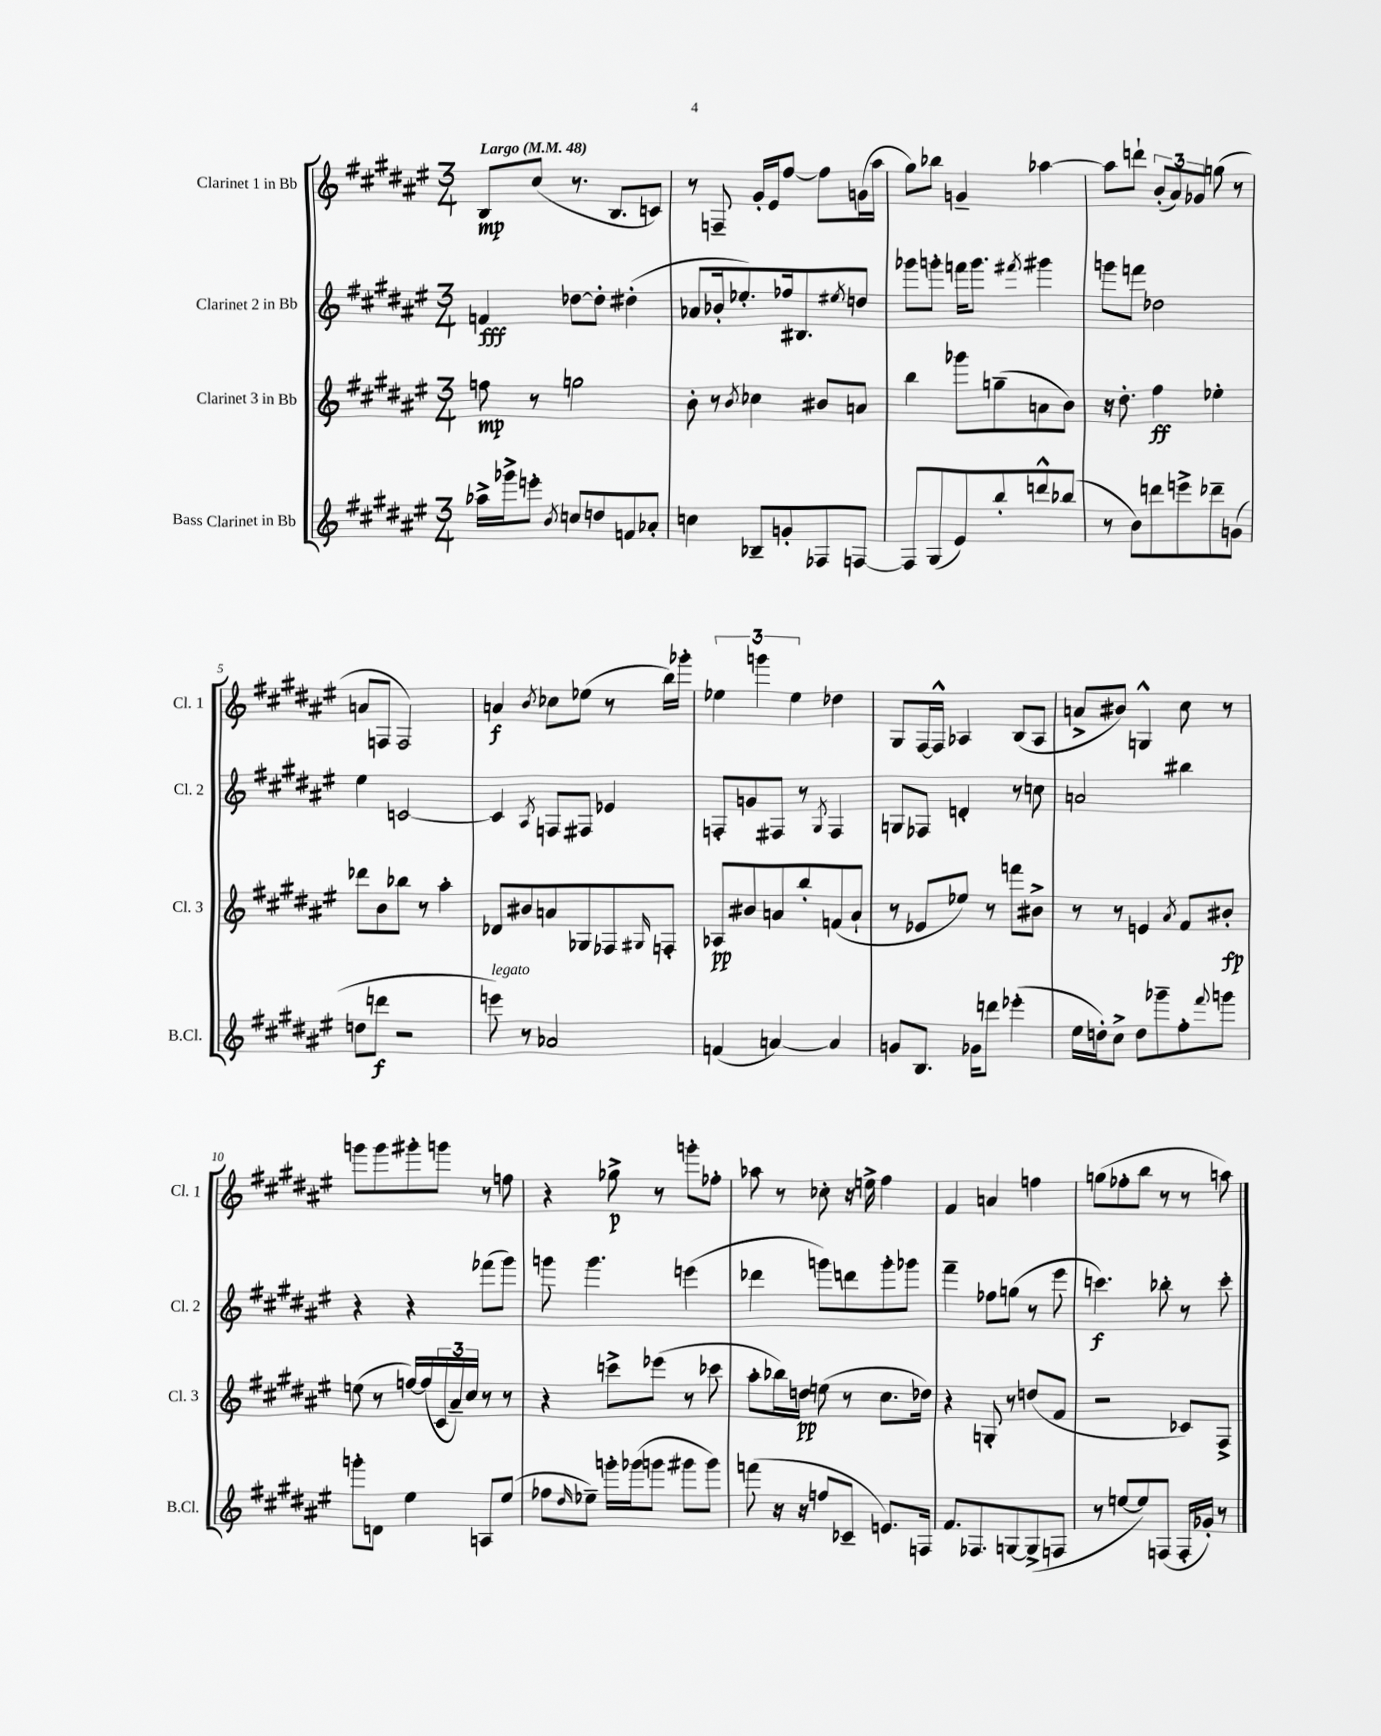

**kern	**dynam	**kern	**dynam	**kern	**dynam	**kern	**dynam
*part4	*part4	*part3	*part3	*part2	*part2	*part1	*part1
*staff4	*staff4	*staff3	*staff3	*staff2	*staff2	*staff1	*staff1
*I"Bass Clarinet in Bb	*	*I"Clarinet 3 in Bb	*	*I"Clarinet 2 in Bb	*	*I"Clarinet 1 in Bb	*
*I'B.Cl.	*	*I'Cl. 3	*	*I'Cl. 2	*	*I'Cl. 1	*
*clefG2	*	*clefG2	*	*clefG2	*	*clefG2	*
*k[f#c#g#d#a#e#]	*	*k[f#c#g#d#a#e#]	*	*k[f#c#g#d#a#e#]	*	*k[f#c#g#d#a#e#]	*
*M3/4	*	*M3/4	*	*M3/4	*	*M3/4	*
*MM48	*	*MM48	*	*MM48	*	*MM48	*
=1	=1	=1	=1	=1	=1	=1	=1
!	!	!	!	!	!	!LO:TX:a:B:t=Largo	!
16aa-X^\LL	.	8ffn\	mp	4fn/	fff	8B/L	mp
16ggg-X^\J	.	.	.	.	.	.	.
8eeen'\J	.	8r	.	.	.	(8cc#/J	.
8qb/	.	.	.	.	.	.	.
8ccn/L	.	2ggn\	.	[8dd-X\L	.	8.r	.
8ddn/	.	.	.	8dd-'\J]	.	.	.
.	.	.	.	.	.	8.B/L	.
8fn/	.	.	.	(4dd#X'\	.	.	.
8a-X'/J	.	.	.	.	.	8cn/J)	.
=2	=2	=2	=2	=2	=2	=2	=2
4ccn\	.	8b'\	.	8a-X/L	.	8r	.
.	.	8r	.	16b-X'/k	.	8Fn~/	.
.	.	.	.	8.ee-X'/)	.	.	.
.	.	8qb/	.	.	.	.	.
8B-X~/L	.	4cc-X\	.	.	.	16g#'/LL	.
.	.	.	.	.	.	16e#/J	.
8gn'/	.	.	.	16ff-X/k	.	[8ff#/J	.
.	.	.	.	8.B#X/	.	.	.
8F-X/	.	8b#X/L	.	.	.	8ff#\L]	.
.	.	.	.	8qee#X/	.	.	.
[8Fn/J	.	8an/J	.	8ddn/J	.	(16gn\L	.
.	.	.	.	.	.	16aa#\JJ	.
=3	=3	=3	=3	=3	=3	=3	=3
8F/L]	.	4bb\	.	8ggg-X\L	.	8gg#\L)	.
(8G#/	.	.	.	8gggn'\J	.	8bb-X\J	.
8e#/)	.	8ggg-X\L	.	16fffn\KL	.	4gn~/	.
.	.	.	.	8.ggg\J	.	.	.
8bb'/	.	(8ggn~\	.	.	.	.	.
.	.	.	.	8qfff#X/	.	.	.
8dddn^^/	.	8an\	.	4ggg#X\	.	[4aa-X\	.
(8bb-X/J	.	8b\J)	.	.	.	.	.
=4	=4	=4	=4	=4	=4	=4	=4
8r	.	16r	.	8gggn\L	.	8aa-\L]	.
.	.	8.dd#'\	.	.	.	.	.
8b\L)	.	.	.	8fffn\J	.	8dddn`\J	.
8dddn\	.	4ff#\	ff	2dd-X\	.	(12b'/L	.
.	.	.	.	.	.	12a#/)	.
8eeen^\	.	.	.	.	.	.	.
.	.	.	.	.	.	12g-X/J	.
8ddd-X~\	.	4ee-X'\	.	.	.	(8ggn\	.
(8gn\J	.	.	.	.	.	8r	.
!!LO:LB:g=z
=5	=5	=5	=5	=5	=5	=5	=5
8ddn\L	.	8ddd-X\L	.	4ee#\	.	8an/L	.
8dddn\J	f	8b\	.	.	.	8Fn/J	.
2r	.	8bb-X\J	.	[2cn/	.	2F/)	.
.	.	8r	.	.	.	.	.
.	.	4aa#'\	.	.	.	.	.
=6	=6	=6	=6	=6	=6	=6	=6
!LO:TX:a:i:t=legato	!	!	!	!	!	!	!
8eeen\)	.	8d-X/L	.	4c/]	.	4an/	f
8r	.	8b#X/	.	.	.	.	.
.	.	.	.	8qA#/	.	8qb/	.
2a-X/	.	8an/	.	8Fn/L	.	8cc-X\L	.
.	.	8G-X/	.	8F#X/J	.	(8ee-X\J	.
.	.	8F-X/	.	4e-X/	.	8r	.
.	.	16qqG#X/	.	.	.	.	.
.	.	8Fn'/J	.	.	.	16bb\LL)	.
.	.	.	.	.	.	16ggg-X'\JJ	.
=7	=7	=7	=7	=7	=7	=7	=7
(4fn/	.	8A-X/L	pp	8Fn'/L	.	6ee-X\	.
.	.	8b#X/	.	8gn/	.	.	.
.	.	.	.	.	.	6gggn\	.
[4an/)	.	8an/	.	8F#X/J	.	.	.
.	.	.	.	.	.	6ee-\	.
.	.	8bb'/	.	8r	.	.	.
.	.	.	.	8qG#/	.	.	.
4a/]	.	(8fn/	.	4F#/	.	4dd-X\	.
.	.	8a`/J	.	.	.	.	.
=8	=8	=8	=8	=8	=8	=8	=8
8gn/L	.	8r	.	8Gn/L	.	8G#/L	.
8.B/J	.	8e-X/L	.	8F-X/J	.	[16F#/L	.
.	.	.	.	.	.	16F#^^/JJ]	.
.	.	8ee-X/J)	.	4dn'/	.	4A-X/	.
16g-X\KL	.	.	.	.	.	.	.
8dddn\J	.	8r	.	.	.	.	.
(4eee-X'\	.	8fffn\L	.	8r	.	(8B/L	.
.	.	8b#X^\J	.	8ccn\	.	8A-/J	.
=9	=9	=9	=9	=9	=9	=9	=9
16ee#\LL	.	8r	.	2an/	.	8an^/L	.
16ddn'\J)	.	.	.	.	.	.	.
8cc#^\J	.	8r	.	.	.	8b#X/J)	.
8dd\L	.	4en/	.	.	.	4Gn^^/	.
8ggg-X~\	.	.	.	.	.	.	.
.	.	8qa#/	.	.	.	.	.
8ff#'\	.	8f#/L	.	4bb#X\	.	8cc#\	.
8qqfff#/	.	.	.	.	.	.	.
8gggn\J	.	8b#X'/J	fp	.	.	8r	.
!!LO:LB:g=z
=10	=10	=10	=10	=10	=10	=10	=10
8gggn'\L	.	(8een\	.	4r	.	8gggn\L	.
8dn\J	.	8r	.	.	.	8ggg\	.
4ee#\	.	[16ffn/LL)	.	4r	.	8ggg#X'\	.
.	.	(16ff/]	.	.	.	.	.
.	.	24c#/	.	.	.	8gggn\J	.
.	.	24a#~/)	.	.	.	.	.
.	.	24cc#/JJ	.	.	.	.	.
8An/L	.	8r	.	(8fff-X\L	.	8r	.
(8ee#/J	.	8r	.	8ggg#\J)	.	8ffn\	.
=11	=11	=11	=11	=11	=11	=11	=11
8ff-X\L	.	4r	.	8gggn\	.	4r	.
16qqdd#/	.	.	.	.	.	.	.
8ee-X~\J)	.	.	.	4.ggg\	.	.	.
16gggn'\LL	.	8cccn^\L	.	.	.	8gg-X^\	p
(16ggg-X\J	.	.	.	.	.	.	.
8gggn\J	.	(8eee-X\J	.	.	.	8r	.
8ggg#X\L	.	8r	.	(4eeen\	.	8gggn'\L	.
8ggg#\J)	.	8ccc-X\	.	.	.	8ff-X'\J	.
=12	=12	=12	=12	=12	=12	=12	=12
(8fffn\	.	8aa#'\L	.	4ddd-X\	.	8aa-X\	.
16r	.	16bb-X\L)	.	.	.	8r	.
16r	.	16ddn\JJ	pp	.	.	.	.
8ffn/L	.	(8een\	.	8gggn\L)	.	8cc-X'\	.
8c-X~/J	.	8r	.	8dddn\	.	16r	.
.	.	.	.	.	.	16een^\	.
8.en/L)	.	8.cc#\L	.	8ggg'\	.	4ff#\	.
.	.	.	.	8ggg-X\J	.	.	.
16Fn/Jk	.	16dd-X\Jk)	.	.	.	.	.
=13	=13	=13	=13	=13	=13	=13	=13
8.f#/L	.	4r	.	4fff#~\	.	4f#/	.
8.F-X/	.	.	.	.	.	.	.
.	.	8Gn'/	.	8ff-X\L	.	4an/	.
[8Gn/	.	8r	.	(8ggn\J	.	.	.
(8G^/]	.	(8ddn/L	.	8r	.	4ffn\	.
8Fn/J	.	8f#/J	.	8eee#\	.	.	.
=14	=14	=14	=14	=14	=14	=14	=14
8r	.	2r	.	4.cccn\)	f	(8ggn\L	.
[8een/L	.	.	.	.	.	8ff-X'\	.
8ee/])	.	.	.	.	.	8bb\J	.
(8Fn/J	.	.	.	8bb-X'\	.	8r	.
16F'/LL	.	8c-X/L)	.	8r	.	8r	.
16g-X'/JJ)	.	.	.	.	.	.	.
8r	.	8F#^/J	.	8ccc'\	.	8aan\)	.
==	==	==	==	==	==	==	==
*-	*-	*-	*-	*-	*-	*-	*-
